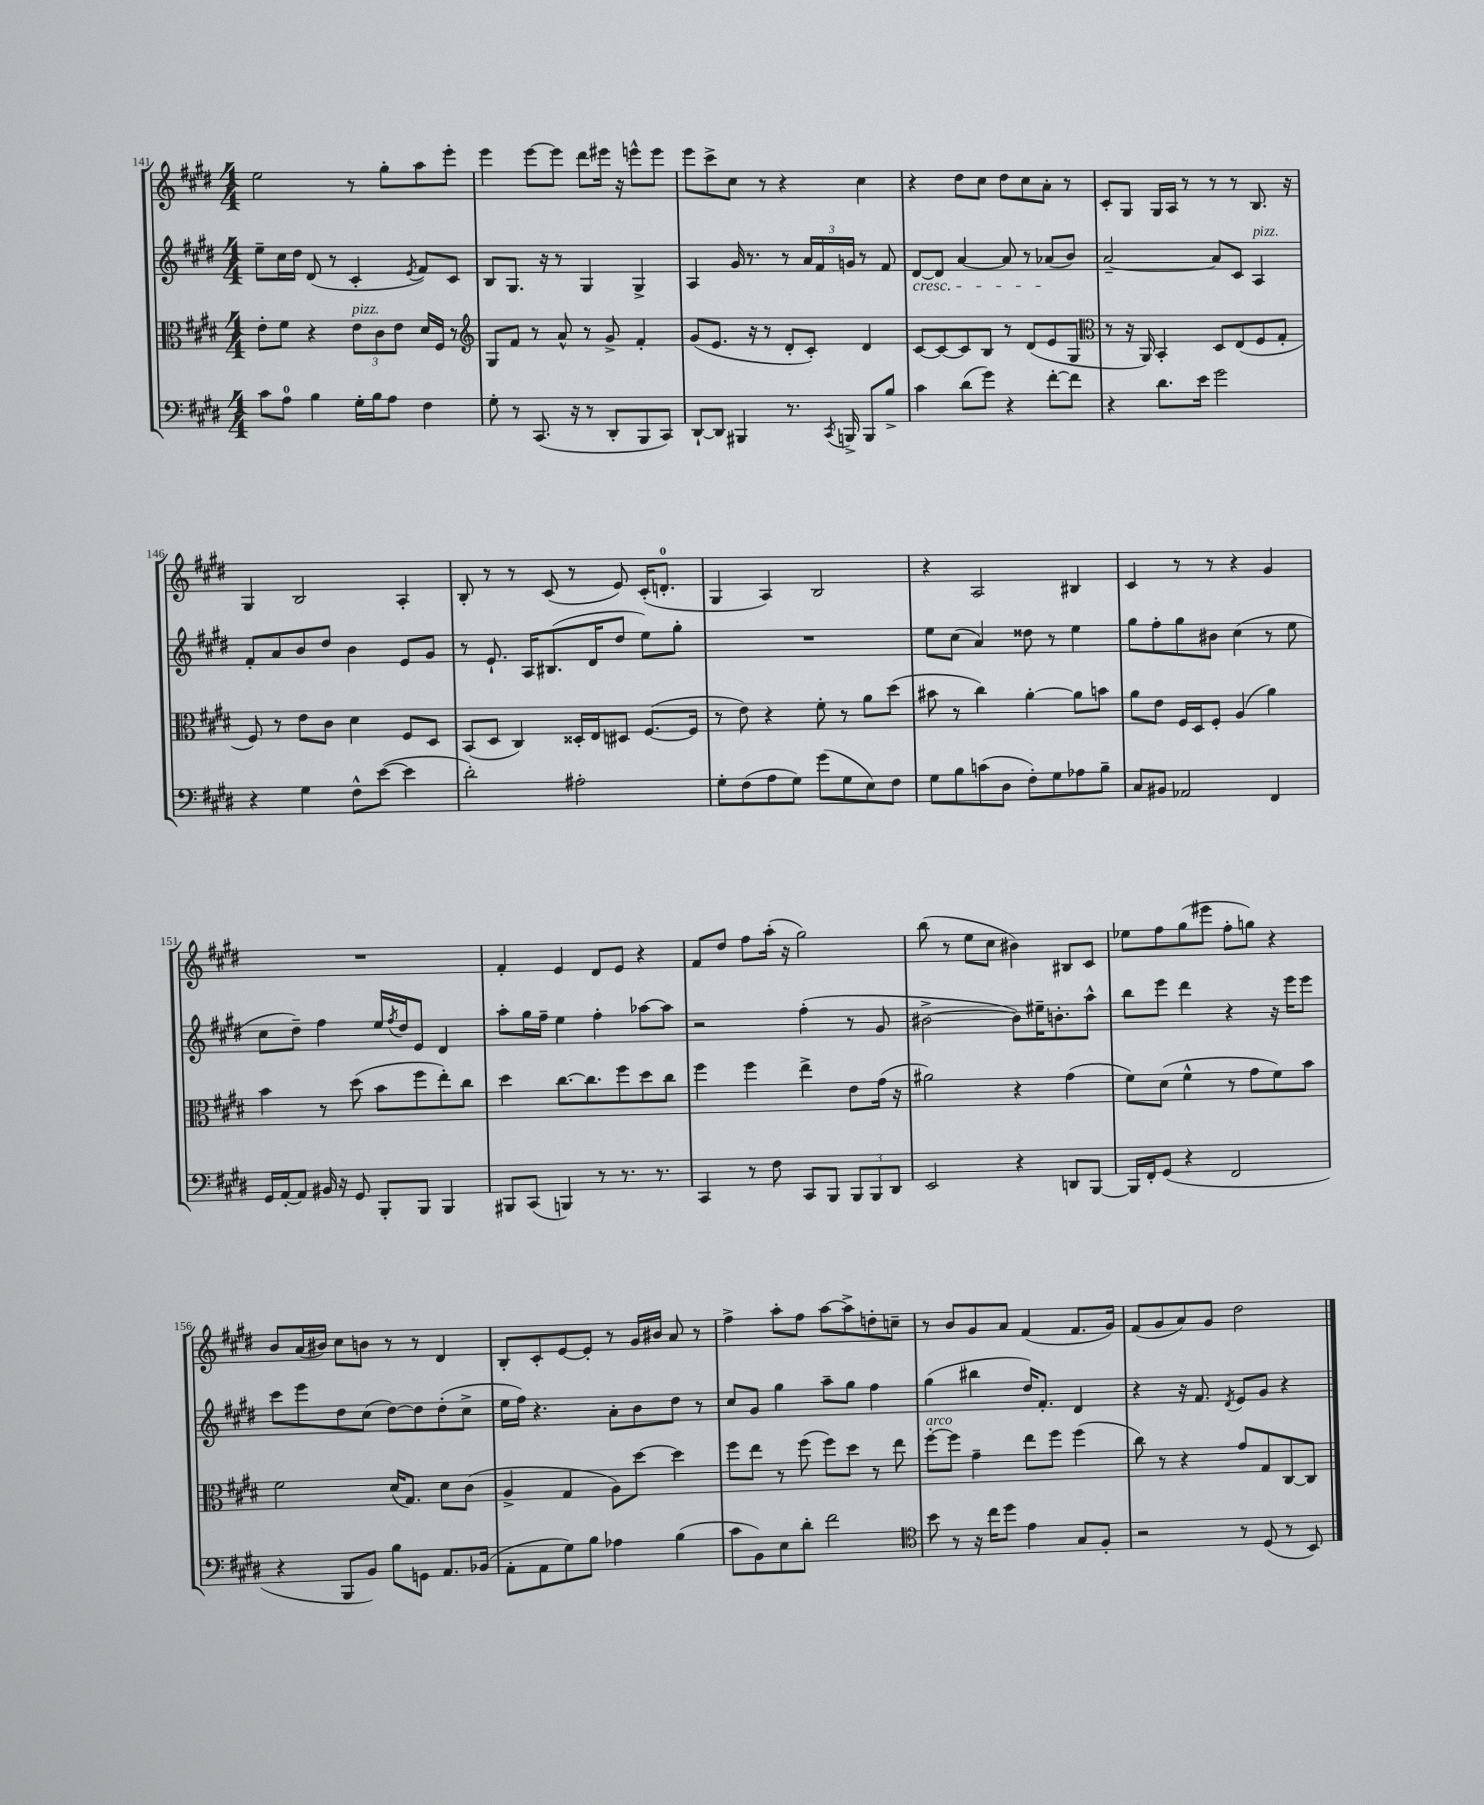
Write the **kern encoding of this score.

**kern	**kern	**kern	**kern
*part4	*part3	*part2	*part1
*staff4	*staff3	*staff2	*staff1
*clefF4	*clefC3	*clefG2	*clefG2
*k[f#c#g#d#]	*k[f#c#g#d#]	*k[f#c#g#d#]	*k[f#c#g#d#]
*M4/4	*M4/4	*M4/4	*M4/4
=141	=141	=141	=141
8c#\L	8e'\L	8ee~\L	2ee\
8A\J	8f#\J	16cc#\L	.
.	.	16dd#\JJ	.
4B\	4r	(8d#/	.
.	.	8r	.
!	!LO:TX:a:i:t=pizz.	!	!
16G#'\LL	12e\L	4c#'/	8r
16B\J	.	.	.
.	12c#\	.	.
8A\J	.	.	8gg#'\L
.	12e\J	.	.
.	.	8qe/	.
4F#\	16d#/LL	8f#/L)	8aa\
.	16F#/JJ	.	.
.	8r	8c#/J	8eee'\J
=142	=142	=142	=142
*	*clefG2	*	*
8G#'\	8G#/L	8B/L	4eee\
8r	8f#/J	8.G#/J	.
(8.CC#/	8r	.	[8eee\L
.	.	16r	.
.	8a^^/	8r	8eee\J]
16r	.	.	.
8r	8r	4G#/	8ddd#\L
8DD#'/L	8g#^/	.	16eee#X\Jk
.	.	.	16r
8BBB/	4f#'/	4G#^/	8eeen^^\L
8CC#/J)	.	.	8eee\J
=143	=143	=143	=143
[8DD#`/L	(8g#/L	4A/	8eee\L
8DD#/J]	8.e/J	.	8ccc#^\
4BBB#X/	.	16g#/	8cc#\J
.	16r	8.r	.
.	8r	.	8r
8.r	8d#'/L	8r	4r
.	8c#'/J)	24a/LL	.
.	.	24f#/	.
8qCC#/	.	.	.
16BBBn^/	.	.	.
.	.	24gn/JJ	.
8BBB/L	4d#/	8r	4cc#\
8B^/J	.	8f#/	.
=144	=144	=144	=144
!	!	!LO:TX:b:i:t=cresc.	!
4c#\	[8c#/L	[8d#/L	4r
.	8c#/_	8d#/J]	.
(8d#\L	8c#/]	[4a/	8dd#\L
8g#\J)	8B/J	.	8cc#\J
4r	8r	8a/]	8dd#\L
.	(8d#/L	8r	8cc#\
[8f#'\L	8e/	(8a-X/L	8a'\J
8f#\J]	8G#/J	8b/J)	8r
=145	=145	=145	=145
*	*clefC3	*	*
4r	8r	[2a~/	8c#'/L
.	16r	.	8G#/J
.	16AA/)	.	.
8.d#\L	4BB'/	.	16G#/LL
.	.	.	16A/JJ
.	.	.	8r
16e\Jk	.	.	.
2g#\	8D#/L	8a/L]	8r
.	(8E/	8c#/J	8r
!	!	!LO:TX:a:i:t=pizz.	!
.	8F#/	4A/	8.B/
.	8G#'/J	.	.
.	.	.	16r
!!LO:LB:g=z
=146	=146	=146	=146
4r	8F#/)	8f#'/L	4G#/
.	8r	8a/	.
4G#\	8e\L	8b/	2B/
.	8c#\J	8dd#/J	.
8F#^^\L	4d#\	4b\	.
([8e\J	.	.	.
4e\]	8F#/L	8e/L	4A'/
.	8D#/J	8g#/J	.
=147	=147	=147	=147
2d#'\)	(8BB/L	8r	8B'/
.	8D#/J	8.e`/	8r
.	4C#/)	.	8r
.	.	16A/KL	.
.	.	(8.B#X/	(8c#/
2A#X'\	16D##X'/LL	.	8r
.	16E/J	16d#/K	.
.	8D#X/J	8dd#/J	8e/)
.	([8.F#/L	8ee\L)	(16c#'/KL
.	.	.	8.dn'/J
.	.	8gg#'\J	.
.	16F#/Jk]	.	.
=148	=148	=148	=148
8G#'\L	8r	1r	4G#/
(8F#\	8e\)	.	.
8A\	4r	.	4A/)
8G#\J)	.	.	.
(8g#\L	8f#'\	.	2B/
8G#\	8r	.	.
8E\)	8a\L	.	.
8F#\J	(8dd#\J	.	.
=149	=149	=149	=149
8G#\L	8b#X\	8ee\L	4r
8B\	8r	(8cc#\J	.
(8cn\	4cc#\)	4a/)	2A/
8D#\J	.	.	.
8F#'\L)	[4a'\	8dd##X\	.
8G#\	.	8r	.
8A-X\	8a\L]	4ee\	4B#X/
8B~\J	8bn\J	.	.
=150	=150	=150	=150
8C#/L	8a\L	8gg#\L	4c#/
8BB#X/J	8e\J	8ff#'\	.
2AA-X/	16F#/LL	8gg#\	8r
.	16D#/J	.	.
.	8F#'/J	8b#X\J	8r
.	(4A/	(4cc#\	4r
4FF#/	4a\)	8r	4g#/
.	.	8ee\	.
!!LO:LB:g=z
=151	=151	=151	=151
16GG#/LL	4b\	8cc#\L	1r
[16AA'/J	.	.	.
8AA/J]	.	8dd#~\J)	.
16BB#X/	8r	4ff#\	.
16r	.	.	.
8GG#/	(8dd#\	.	.
8BBB'/L	8b\L	16ee/LL	.
.	.	8qff#/	.
.	.	16dd#/J	.
8BBB/J	8ff#\	8e/J	.
4BBB/	8ee'\)	4d#/	.
.	8cc#\J	.	.
=152	=152	=152	=152
8BBB#X/L	4dd#\	8aa'\L	4f#'/
(8CC#/J	.	16gg#\L	.
.	.	16ff#~\JJ	.
4BBBn/)	[8.cc#\L	4ee\	4e/
.	8.cc#\]	.	.
8r	.	4ff#'\	8d#/L
8.r	8ff#\	.	8e/J
.	8dd#\	[8aa-X\L	4r
8.r	.	.	.
.	8cc#\J	8aa-\J]	.
=153	=153	=153	=153
4CC#/	4ff#\	2r	8f#/L
.	.	.	8dd#/J
8r	4ff#\	.	8ff#\L
8F#\	.	.	(16aa'\Jk
.	.	.	16r
8CC#/L	4ee^\	(4ff#'\	2gg#\)
8BBB/J	.	.	.
12BBB/L	8e\L	8r	.
12BBB/	.	.	.
.	(16g#\Jk	8g#/	.
12DD#/J	.	.	.
.	16r	.	.
=154	=154	=154	=154
2EE/	2a#X\)	[2b#X^\	(8bb\
.	.	.	8r
.	.	.	8ee\L
.	.	.	8cc#\J
4r	4r	8b#\L])	4b#X\)
.	.	16ee#X~\K	.
.	.	8.bn'\	.
8DDn/L	(4g#\	.	8B#X/L
[8BBB/J	.	8aa^^\J	8c#/J
=155	=155	=155	=155
16BBB/LL]	8f#\L)	8bb\L	8ee-X\L
16FF#'/J	.	.	.
(8GG#/J	(8d#\J	8eee\J	8ff#\
4r	4f#^^\	4ddd#\	(8gg#\
.	.	.	8eee#X\J
2FF#/	8r	4r	8ff#'\L
.	8g#\L	.	8ggn\J)
.	8f#\)	16r	4r
.	.	16eee\KL	.
.	8b\J	8eee\J	.
!!LO:LB:g=z
=156	=156	=156	=156
4r	2f#\	8ccc#\L	8b/L
.	.	8eee\	(16a/L
.	.	.	16b#X/JJ)
8BBB/L	.	8dd#\	8cc#\L
8BB/J)	.	(8cc#\J	8bn\J
8B\L	(16d#/KL	[8dd#\L)	8r
.	8.G#/J)	.	.
8GGn\J	.	8dd#\]	8r
8.AA/L	8d#\L	(8dd#'\	4d#/
.	(8c#\J	8cc#^\J	.
(16BB-X/Jk	.	.	.
=157	=157	=157	=157
8AA'\L	4A^/	16ee\LL	8B'/L
.	.	16ff#\JJ)	.
8AA\	.	4.r	8c#'/
8G#\)	4G#/	.	[8e/
8B\J	.	.	8e'/J]
4A-X\	8A\L)	8a'\L	8r
.	[8dd#\J	8b\	16g#/LL
.	.	.	16b#X/JJ
(4B\	4dd#\]	8dd#\J	8a/
.	.	8r	8r
=158	=158	=158	=158
8c#\L	8ff#\L	8cc#/L	4ff#^\
8BB\)	8ee\J	8g#/J	.
8E\	8r	4gg#\	8aa'\L
8d#'\J	(8ff#\	.	8ff#\J
2f#\	8ff#\L)	8aa~\L	[8aa\L
.	8dd#\J	8gg#\J	8aa^\]
.	8r	4ff#\	8ddn'\
.	8ee\	.	8ccn~\J
=159	=159	=159	=159
*clefC4	*	*	*
!	!LO:TX:a:i:t=arco	!	!
8b\	[8ff#'\L	(4gg#\	8r
8r	8ff#\J]	.	8b/L
16r	4g#~\	4bb#X\	8g#/
16cc#\KL	.	.	.
8dd#\J	.	.	8a/J
4e\	8ee\L	16dd#/KL)	(4f#/
.	.	8.f#'/J	.
.	8ff#\J	.	.
8G#/L	(4ff#\	4d#/	8.f#/L
8F#'/J	.	.	.
.	.	.	16g#/Jk)
=160	=160	=160	=160
2r	8cc#\)	4r	(8f#/L
.	8r	.	8g#/
.	4r	16r	8a/)
.	.	8.f#/	.
.	.	.	8g#/J
.	.	8qd#/	.
8r	8g#/L	8e/L	2dd#\
(8D#/	8G#/	8g#/J	.
8r	[8C#/	4r	.
8BB/)	8C#/J]	.	.
==	==	==	==
*-	*-	*-	*-
